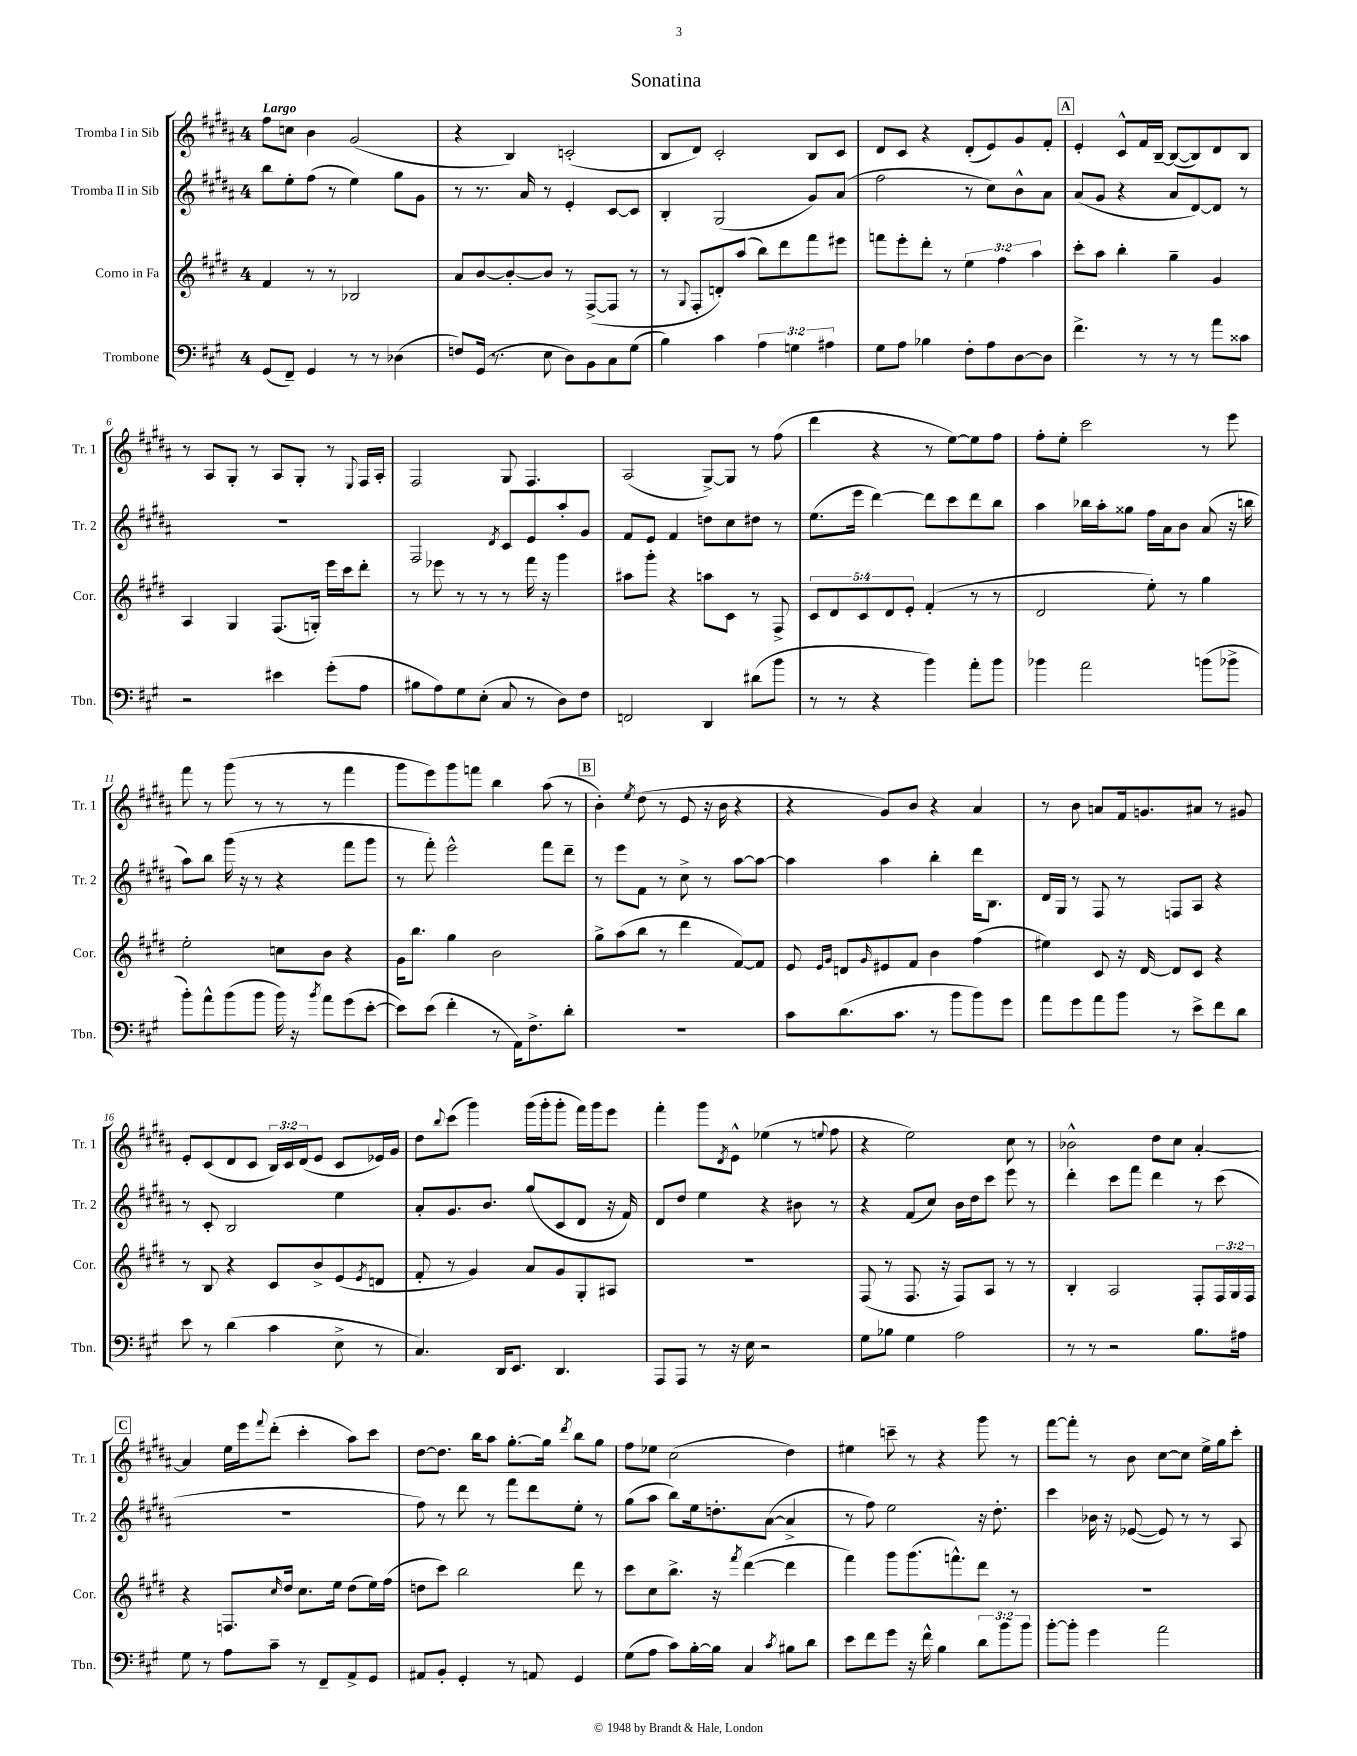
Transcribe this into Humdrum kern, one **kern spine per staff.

**kern	**kern	**kern	**kern
*staff4	*staff3	*staff2	*staff1
*clefF4	*clefG2	*clefG2	*clefG2
*k[f#c#g#]	*k[f#c#g#d#]	*k[f#c#g#d#a#]	*k[f#c#g#d#a#]
*M4/4	*M4/4	*M4/4	*M4/4
(8GG#	4f#	8bb	8ff#
8FF#~)	.	8ee'	8cc
4GG#	8r	(8ff#	4b
.	8r	8r	.
8r	2B-	4ee)	(2g#
8r	.	.	.
(4D-	.	8gg#	.
.	.	8g#	.
=	=	=	=
8F)	8a	8r	4r
(16GG#	[8b	8.r	.
8.r	.	.	.
.	8b'_	.	4B)
.	.	16a#	.
8E	8b]	8r	.
8D)	8r	4e'	(2c'
8BB	([8F#^	.	.
8C#	8F#]	[8c#	.
(8G#	8r	8c#]	.
=	=	=	=
4B)	8r	4B'	8B
.	8qqG#	.	.
.	8F#'	.	8d#)
4c#	8d')	(2G#	2c#'
.	(8aa	.	.
6A	8bb)	.	.
.	8ddd#	.	.
6G	.	.	.
.	8fff#	8g#)	8B
6A#	.	.	.
.	8eee#	(8a#	8c#
=	=	=	=
8G#	8fff	2ff#	8d#
8A	8eee'	.	8c#
4B-	8ddd#'	.	4r
.	8r	.	.
8F#'	6ee	8r	(8d#'
8A	.	8cc#)	8e)
.	6ff#	.	.
[8D	.	8b^^	8g#
.	6aa	.	.
8D]	.	8a#	8f#'
=	=	=	=
4.f#^	8ccc#'	(8a#	4e'
.	8aa	8g#	.
.	4bb'	4r	8c#^^
8r	.	.	16f#
.	.	.	[16B~
8r	4gg#~	8a#	(8B_
8r	.	[8d#)	8B])
8a	4g#	8d#]	8d#
8c##	.	8r	8B
=	=	=	=
2r	4A	1r	8r
.	.	.	8A#
.	4G#	.	8G#'
.	.	.	8r
4e#	(8.F#	.	8A#
.	.	.	8G#'
.	16G')	.	.
(8g#'	16eee	.	8r
.	16ccc#	.	.
.	.	.	8qqE
8A	8ddd#'	.	16F#
.	.	.	16A#'
=	=	=	=
8B#	8r	2F#	2F#
8A)	8eee-	.	.
8G#	8r	.	.
(8E'	8r	.	.
.	.	8qd#	.
8C#	8r	8c#	8G#
8r	16fff#	8e	4.F#
.	16r	.	.
8D)	4ggg#	8aa#'	.
8F#	.	8g#	.
=	=	=	=
2FF	8aa#	8f#	(2A#
.	8ggg#'	8e	.
.	4r	4f#	.
4DD	8aa	8dd	[8G#^)
.	8c#	8cc#	8G#]
(8d#	8r	8dd#	8r
8b	8F#^	8r	(8ff#
=	=	=	=
8r	10c#	(8.ee	4ddd#
.	10d#	.	.
8r	.	.	.
.	.	16eee	.
.	10c#	.	.
4r	.	[4ddd#)	4r
.	10d#	.	.
.	10e'	.	.
4b)	(4f#'	8ddd#]	8r
.	.	8ccc#	[8ee)
8a'	8r	8ddd#	8ee]
8b	8r	8bb	8ff#
=	=	=	=
4b-	2d#	4aa#	8ff#'
.	.	.	8ee'
2a	.	16bb-	2ccc#
.	.	16aa#'	.
.	.	8gg##	.
.	8ee')	16ff#	.
.	.	16a#	.
.	8r	8b	.
(8b	4gg#	(8a#	8r
8b-^	.	16r	8eee
.	.	16bb	.
=	=	=	=
8b')	2ee'	8aa#)	8fff#
8a^^	.	8bb	8r
(8b	.	(16ggg#	(8ggg#
.	.	16r	.
8b	.	8r	8r
16b)	8cc	4r	8r
16r	.	.	.
8qb	.	.	.
8a	8b	.	8r
(8g#	4r	8fff#	4fff#
[8e'	.	8ggg#	.
=	=	=	=
8e])	16g#	8r	8ggg#
.	8.bb	.	.
(8e	.	8fff#')	8eee)
4f#'	4gg#	2eee^^	8ggg#
.	.	.	8fff
8r	2b	.	4bb
16AA)	.	.	.
8.F#^	.	.	.
.	.	8fff#	(8aa#
8d'	.	8ddd#~	8r
=	=	=	=
1r	8gg#^	8r	4b')
.	(8aa	8eee	.
.	.	.	8qee
.	8bb	8f#	(8dd#
.	8r	8r	8r
.	4ddd#	8cc#^	8e
.	.	8r	16r
.	.	.	16b
.	[8f#)	[8aa#	4r
.	8f#]	8aa#_	.
=	=	=	=
8c#	8e	4aa#]	4r
.	16qqe	.	.
.	16qqg#	.	.
(8.d	8d	.	.
.	16qqg#	.	.
.	8e#	4aa#	8g#)
8.c#	.	.	.
.	8f#	.	8b
8r	4b	4bb'	4r
8b	.	.	.
8b)	(4ff#	16ddd#	4a#
.	.	8.B	.
8g#	.	.	.
=	=	=	=
8a	4ee#)	16d#	8r
.	.	16G#	.
8g#	.	8r	8b
8a	8c#	8F#	8a
8b	16r	8r	16f#
.	[16d#	.	8.g
8r	8d#]	8F	.
8e^	8c#	8A#	8a#
8f#	4r	4r	8r
8d	.	.	8g#
=	=	=	=
8e	8r	8r	8e'
8r	8B	8c#'	(8c#
(4d	4r	2B	8d#
.	.	.	8c#
4c#	8c#	.	24B)
.	.	.	24c#
.	.	.	(24d#
.	8b^	.	8e
8E^	(8e	4ee	8c#
.	8qe	.	.
8r	8d	.	16e-)
.	.	.	16g#
=	=	=	=
4.C#)	8f#'	8a#'	8dd#
.	.	.	8qqbb
.	8r	8.g#	(8ccc#
.	4g#)	.	4ggg#)
.	.	8.b	.
16DD	.	.	.
8.EE	.	.	.
.	8a	(8gg#	(16ggg#
.	.	.	16ggg#'
4.DD	8g#	8c#	8ggg#'
.	8G#'	8d#	16fff#)
.	.	.	16ggg#
.	8A#	16r	8eee
.	.	16f#)	.
=	=	=	=
8AAA	1r	8d#	4fff#'
8AAA	.	8dd#	.
8r	.	4ee	8ggg#
.	.	.	8qd#
16r	.	.	8e^^
16E	.	.	.
2r	.	4r	(4ee-
.	.	8b#	8r
.	.	.	8qqee
.	.	8r	8ff#
=	=	=	=
8G#	(8F#	4r	4r
8B-	8r	.	.
4G#	8.F#	(8f#	2ee)
.	.	8cc#)	.
.	16r	.	.
2A	8F#)	16b	.
.	.	16dd#	.
.	8A	8ccc#	.
.	8r	8eee	8cc#
.	8r	8r	8r
=	=	=	=
8r	4B'	4ddd#'	2b-^^
8r	.	.	.
2r	2A	8ccc#	.
.	.	8fff#	.
.	.	4ddd#	8dd#
.	.	.	8cc#
8.B	8F#'	8r	[4a#'
.	24F#	(8ccc#	.
.	24G#	.	.
16A#	.	.	.
.	24F#	.	.
=	=	=	=
8G#	4r	1r	4a#]
8r	.	.	.
8A	8.F	.	16ee
.	.	.	16eee
.	.	.	8qqfff#
8c#~	.	.	(8ddd#'
.	16qqcc#	.	.
.	16dd#	.	.
8r	8.cc#	.	4ccc#'
8FF#~	.	.	.
.	16ee	.	.
8AA^	(8dd#	.	8aa#)
8GG#	16ee)	.	8ccc#
.	(16ff#	.	.
=	=	=	=
8AA#	8dd	8ff#)	[8dd#
8BB'	8ccc#)	8r	8.dd#]
4GG#'	2bb	8ddd#	.
.	.	.	16bb
.	.	8r	8aa#
8r	.	8fff#	[8.gg#'
8AA	.	8ddd#	.
.	.	.	16gg#]
.	.	.	8qddd#
4GG#	8ddd#	8ee'	8bb
.	8r	8r	8gg#
=	=	=	=
(8G#	8ccc#	(8gg#	8ff#
8A	8cc#	8aa#	8ee-
8c#)	8.bb^	8bb)	(2cc#
[16B'	.	16ee	.
16B]	16r	8.dd'	.
.	8qfff#	.	.
4C#	([4ddd#	.	.
.	.	([8a#	.
8qc#	.	.	.
8B#	4ddd#]	4a#^]	4dd#)
8d	.	.	.
=	=	=	=
8e	4fff#)	8r	4ee#
8f#	.	8ff#)	.
8g#	8ggg#	2ee	8ccc~
16r	(8.ggg#	.	8r
16f#^^	.	.	.
4B	.	.	4r
.	8.fff^^)	.	.
12d	8ddd#	16r	8ggg#
.	.	8.dd#'	.
12b	.	.	.
.	8r	.	8r
12b	.	.	.
=	=	=	=
[8b'	1r	4ccc#	[8fff#
8b']	.	.	8fff#']
4g#	.	16b-	8r
.	.	16r	.
.	.	([8e-	8b
2a	.	8e-])	[8cc#
.	.	8r	8cc#]
.	.	8r	16ee^
.	.	.	16gg#
.	.	8A#	8ccc#'
==	==	==	==
*-	*-	*-	*-
